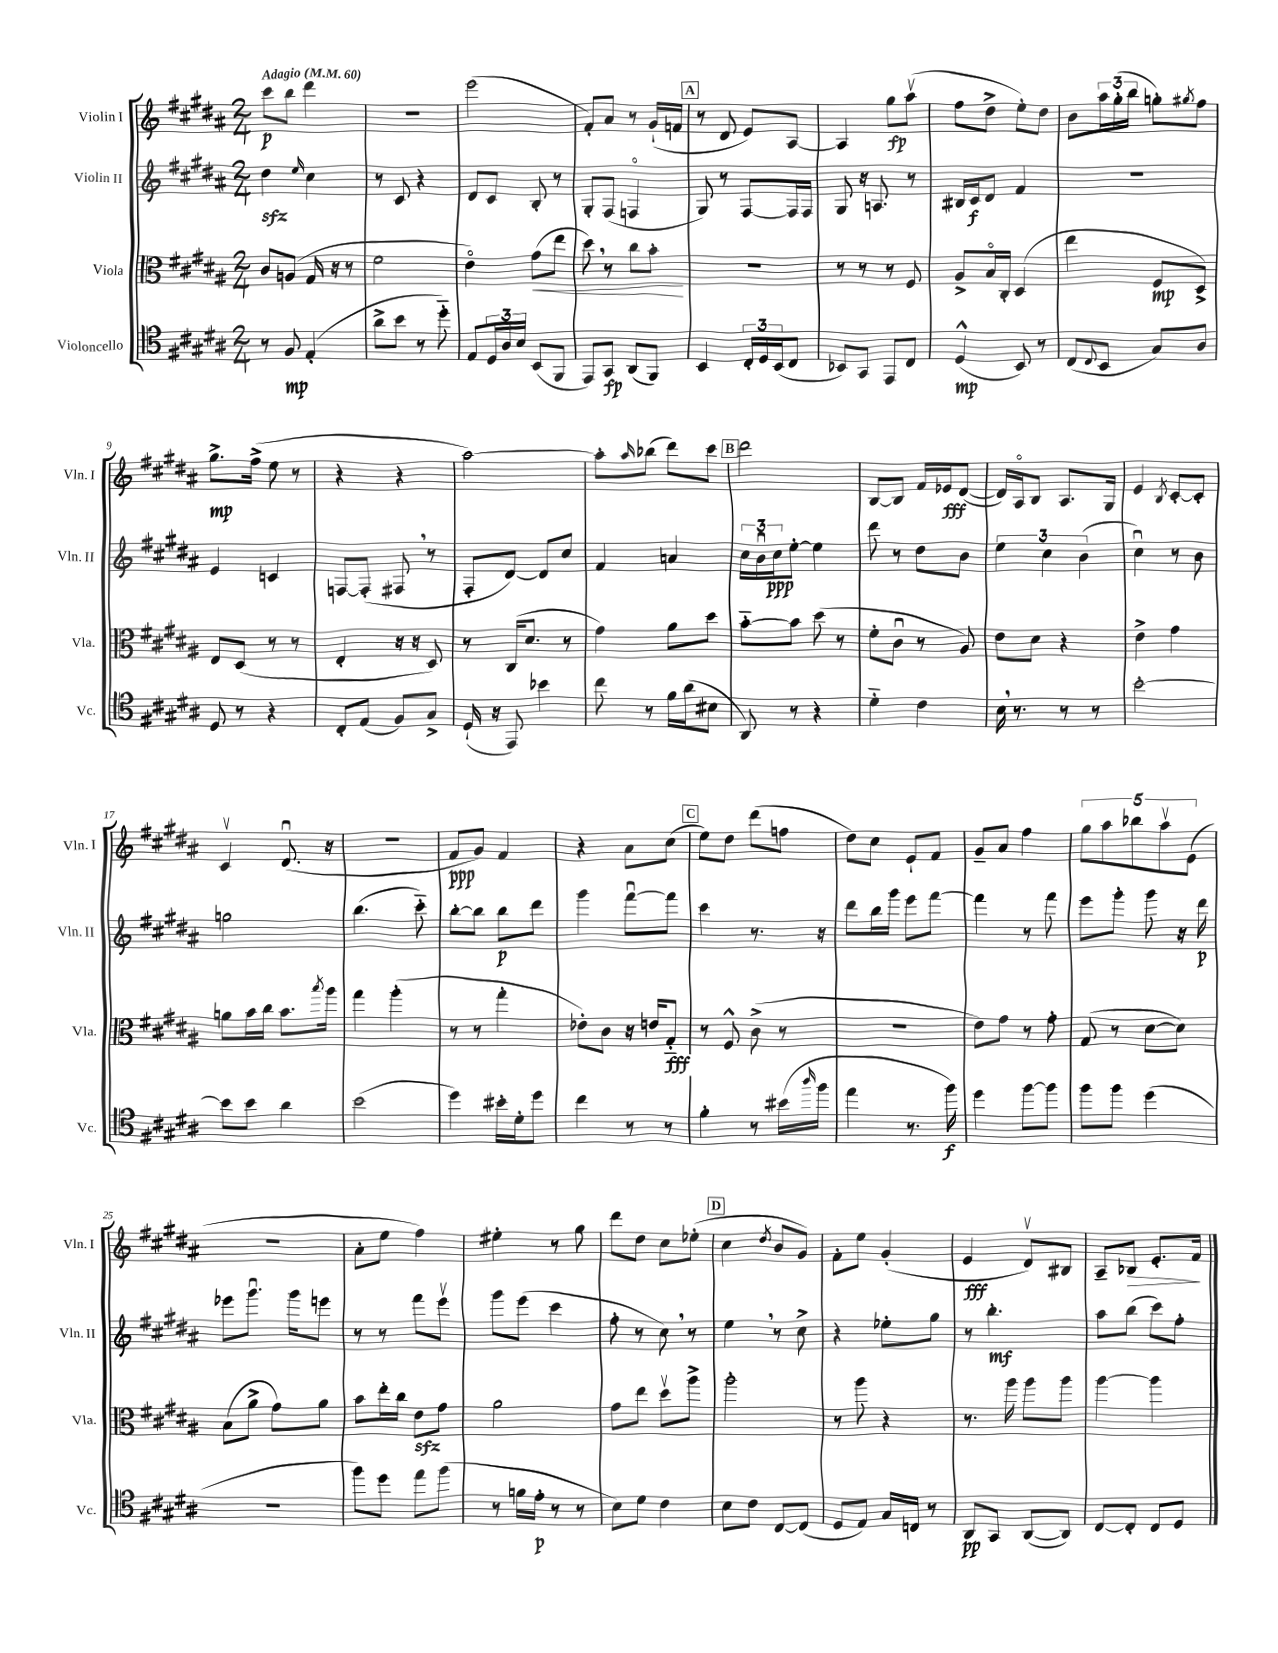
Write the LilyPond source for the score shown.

<<
\new StaffGroup <<
\new Staff = "s0" \with { instrumentName = "Violin I" shortInstrumentName = "Vln. I" } {
    \clef treble \key b \major \numericTimeSignature \time 2/4 \tempo "Adagio" 4 = 60
    cis'''8\p b''8 dis'''4 |
    R2 |
    e'''2( |
    fis'8-.) ais'8 r8 gis'16-!( f'16 |
    \mark \markup { \box "A" } r8 dis'8 e'8) ais8~ |
    ais4 gis''8\fp ais''8\upbow( |
    fis''8 dis''8-> e''8-.) dis''8 |
    b'8 \tuplet 3/2 { ais''16 gis''16-.( b''16 } g''8-.) \acciaccatura { gis''8 } fis''8 |
    gis''8.->\mp fis''16->( e''8 r8 |
    r4 r4 |
    ais''2~) |
    ais''8-. \grace { ais''16 } bes''8( dis'''8) cis'''8 |
    \mark \markup { \box "B" } dis'''2 |
    b8~ b8 fis'16 ees'16\fff dis'8~( |
    dis'16) ais16\flageolet b8 ais8. gis16 |
    e'4 \acciaccatura { b8 } cis'8~-. cis'8-. |
    cis'4\upbow dis'8.\downbow( r16 |
    R2 |
    fis'8\ppp gis'8) fis'4 |
    r4 ais'8 cis''8( |
    \mark \markup { \box "C" } e''8) dis''8 dis'''8( f''8 |
    dis''8) cis''8 e'8-! fis'8 |
    gis'8-- ais'8 fis''4 |
    \tuplet 5/4 { gis''8 ais''8 bes''8 ais''8\upbow e'8( } |
    r2 |
    ais'8-. e''8 fis''4) |
    eis''4-. r8 gis''8 |
    dis'''8 dis''8 cis''8 ees''8-.( |
    \mark \markup { \box "D" } cis''4 \acciaccatura { dis''8 } b'8 gis'8) |
    fis'8-. e''8 gis'4-.( |
    e'4\fff dis'8\upbow) bis8 |
    ais8-- bes8\> e'8.-. fis'16\! \bar "|." |
}
\new Staff = "s1" \with { instrumentName = "Violin II" shortInstrumentName = "Vln. II" } {
    \clef treble \key b \major \numericTimeSignature \time 2/4
    dis''4\sfz \grace { e''16 } cis''4 |
    r8 cis'8 r4 |
    dis'8 cis'8 b8-. r8 |
    gis8-. fis8( f4\flageolet |
    \mark \markup { \box "A" } gis8) r8 fis8~ fis16 fis16 |
    gis8 r16 a8. r8 |
    bis16 cis'16\f dis'8 fis'4 |
    r2 |
    e'4 c'4 |
    f8~ f8-.( fis8 \breathe r8 |
    fis8-. dis'8~) dis'8 cis''8 |
    fis'4 a'4 |
    \mark \markup { \box "B" } \tuplet 3/2 { cis''16 b'16\downbow cis''16\ppp } e''8~-. e''4 |
    dis'''8 r8 dis''8 b'8 |
    \tuplet 3/2 { e''4 cis''4 b'4( } |
    cis''4\downbow) r8 b'8 |
    g''2 |
    b''4.( cis'''8-_) |
    b''8~-. b''8 b''8\p dis'''8 |
    gis'''4 fis'''8~\downbow fis'''8 |
    \mark \markup { \box "C" } cis'''4 r8. r16 |
    dis'''8 b''16 gis'''16 e'''8 fis'''8~ |
    fis'''4 r8 fis'''8 |
    e'''8 gis'''8-. gis'''8 r16 dis'''16\p |
    ees'''8 gis'''8.\downbow gis'''16 e'''8 |
    r8 r8 fis'''8 e'''8\upbow |
    gis'''8 e'''8( cis'''4 |
    fis''8-. r8 cis''8) \breathe r8 |
    \mark \markup { \box "D" } e''4 \breathe r8 cis''8-> |
    r4 ees''8-. gis''8 |
    r8 b''4.-.\mf |
    ais''8 b''8( cis'''8) fis''8-. \bar "|." |
}
\new Staff = "s2" \with { instrumentName = "Viola" shortInstrumentName = "Vla." } {
    \clef alto \key b \major \numericTimeSignature \time 2/4
    cis'8 a8( gis16 r16 r8 |
    fis'2 |
    e'4\flageolet) gis'8\<( e''8 |
    dis''8) \breathe r8 cis''8 b'8-.\! |
    \mark \markup { \box "A" } R2 |
    r8 r8 r8 fis8 |
    ais8-> b16\flageolet cis16-. dis4( |
    e''4 fis8\mp dis8->) |
    e8 dis8( r8 r8 |
    e4-. r16 r16 dis8) |
    r8 cis16( dis'8. r8 |
    gis'4) ais'8 dis''8 |
    \mark \markup { \box "B" } b'8~-_ b'8 dis''8( r8 |
    fis'8-. cis'8\downbow r8 ais8) |
    e'8 dis'8 r4 |
    e'4-> gis'4 |
    a'8 b'16 cis''16 b'8. \acciaccatura { b''8 } ais''16 |
    gis''4 ais''4-.( |
    r8 r8 gis''4-. |
    ees'8-.) cis'8 r16 e'16 gis8-_\fff |
    \mark \markup { \box "C" } r8 fis8-^ cis'8->( r8 |
    r2 |
    e'8) gis'8 r8 gis'8-. |
    gis8( r8 dis'8~ dis'8) |
    b8( ais'8-> gis'8) ais'8 |
    b'8 e''16-. cis''16 e'8\sfz gis'8 |
    ais'2 |
    gis'8 e''8 dis''8\upbow ais''8-> |
    \mark \markup { \box "D" } ais''2-. |
    r8 ais''8 r4 |
    r8. ais''16 ais''8 ais''8 |
    ais''4~ ais''4 \bar "|." |
}
\new Staff = "s3" \with { instrumentName = "Violoncello" shortInstrumentName = "Vc." } {
    \clef tenor \key b \major \numericTimeSignature \time 2/4
    r8 fis8\mp e4-.( |
    ais'8-> b'8 r8 dis''8-_) |
    e8 \tuplet 3/2 { dis16 ais16 b16 } b,8( fis,8 |
    e,8) gis,8\fp ais,8( fis,8) |
    \mark \markup { \box "A" } b,4 \tuplet 3/2 { cis16-. dis16 b,16( } cis8 |
    bes,8) gis,8 e,8 cis8 |
    dis4-^\mp( b,8) r8 |
    cis8( \appoggiatura { cis8 } b,8 gis8) ais8 |
    dis8 r8 r4 |
    cis8-. e8( fis8) gis8-> |
    dis16-!( r16 e,8) bes'4 |
    cis''8 r8 fis'16 ais'16( bis8 |
    \mark \markup { \box "B" } ais,8) r8 r4 |
    dis'4-_ cis'4 |
    b16 \breathe r8. r8 r8 |
    b'2~-. |
    b'8 b'8 ais'4 |
    b'2( |
    dis''4) bis'16-. dis'16-. dis''8 |
    cis''4 r8 r8 |
    \mark \markup { \box "C" } fis'4-. r8 bis'16( \grace { ais''16 } fis''16 |
    e''4 r8. fis''16\f) |
    dis''4 fis''8~ fis''8 |
    fis''8 fis''8 dis''4( |
    R2 |
    fis''8) dis''8 e''8 fis''8( |
    r8 f'16 e'16-.\p r8 r8 |
    b8) dis'8 cis'4 |
    \mark \markup { \box "D" } b8 cis'8 cis8~ cis8( |
    dis8 e8) gis16 c16 r8 |
    ais,8\pp gis,8 ais,8~( ais,8) |
    cis8~ cis8-. cis8 dis8 \bar "|." |
}
>>
>>
